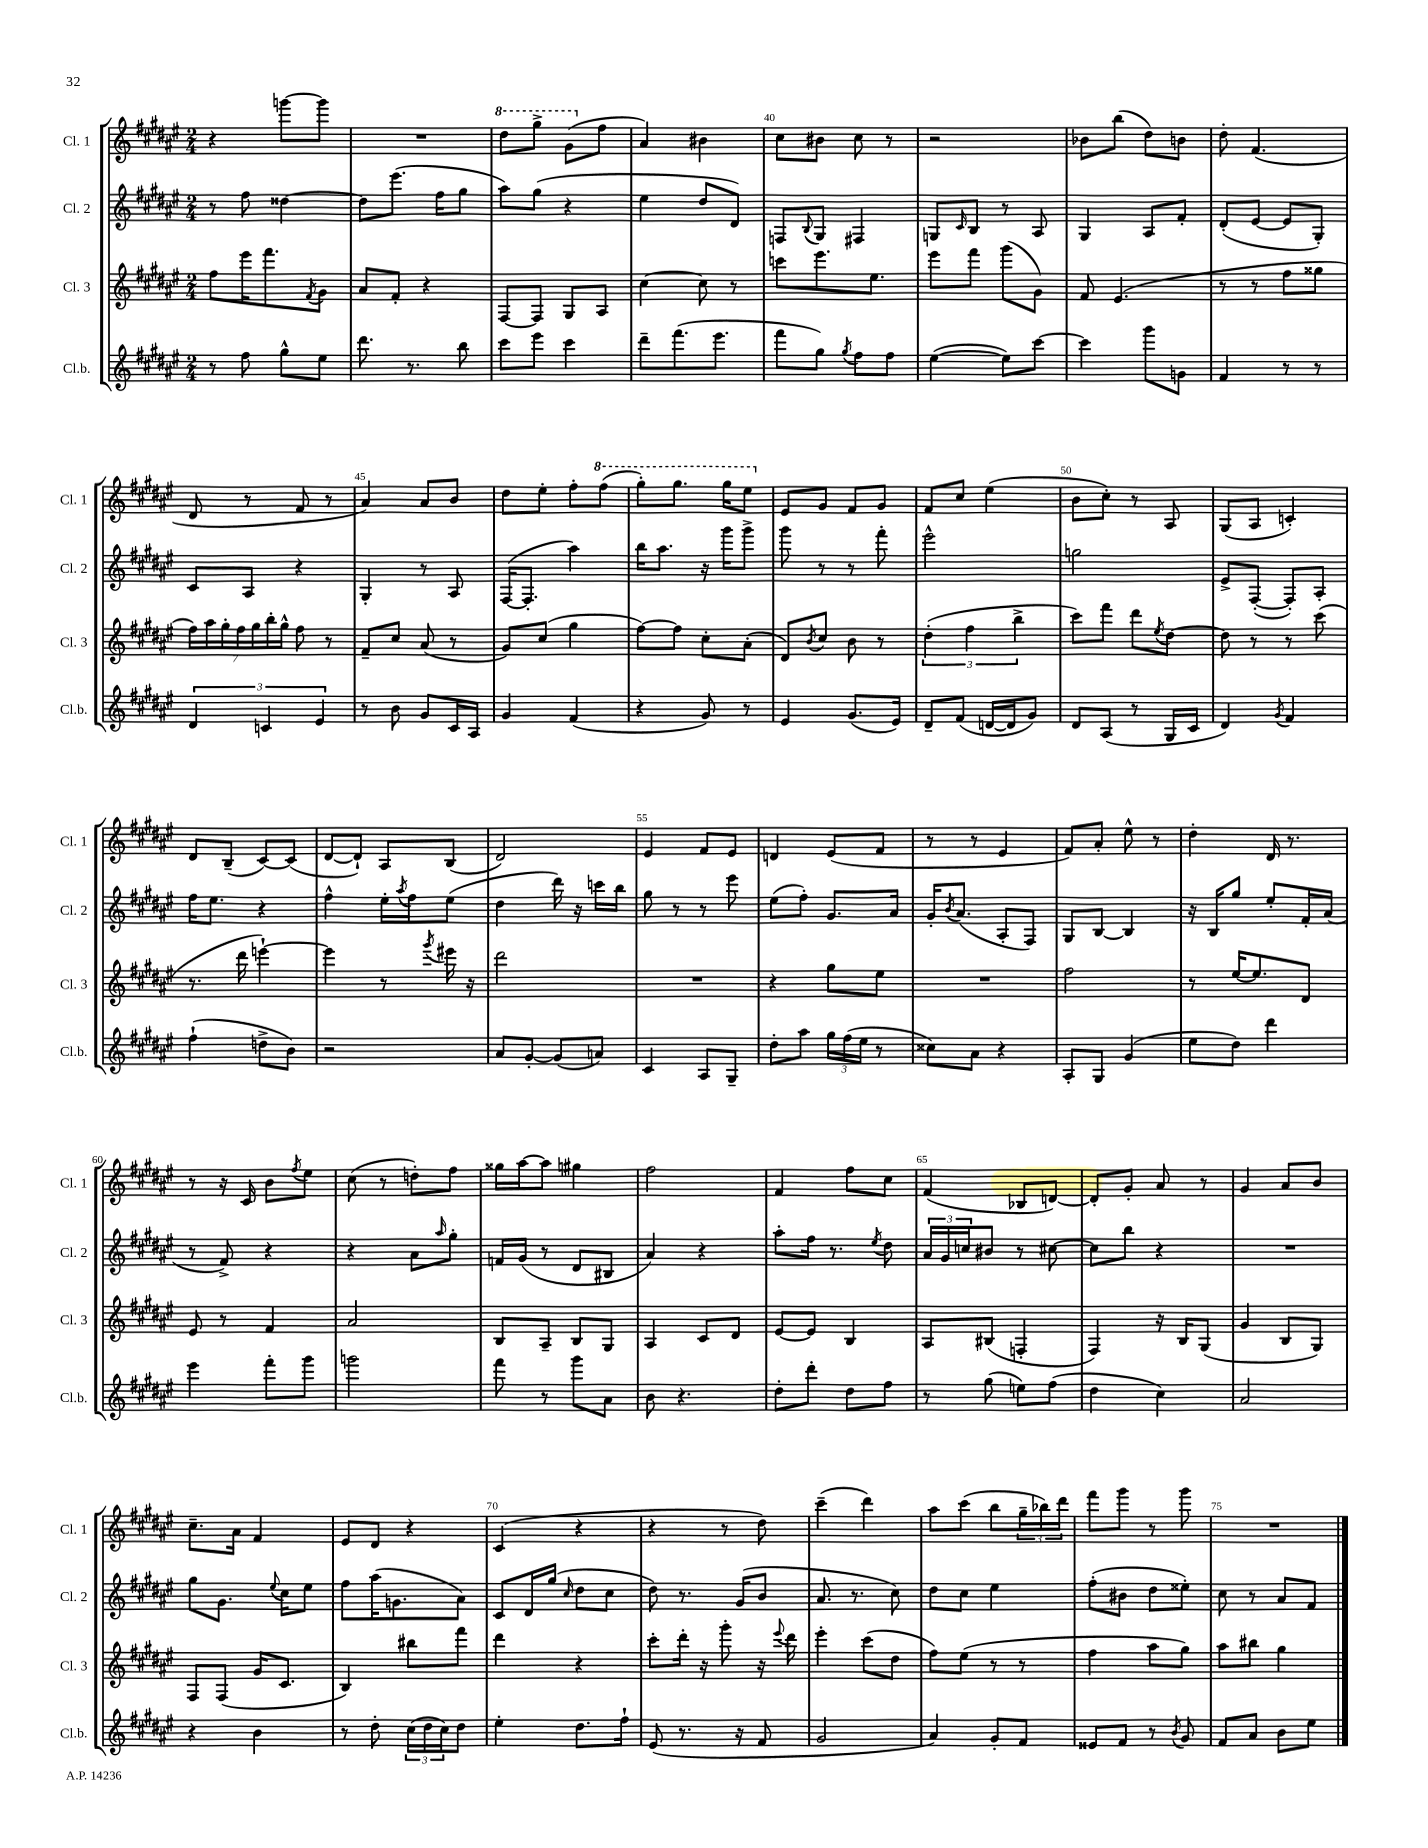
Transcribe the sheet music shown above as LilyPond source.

<<
\new StaffGroup <<
\new Staff = "s0" \with { instrumentName = "Cl. 1" shortInstrumentName = "Cl. 1" } {
    \clef treble \key fis \major \numericTimeSignature \time 2/4
    r4 g'''8~ g'''8 |
    R2 |
    \ottava #1 dis'''8 gis'''8-> gis''8( \ottava #0 fis''8 |
    ais'4) bis'4 |
    cis''8 bis'8 cis''8 r8 |
    r2 |
    bes'8 b''8( dis''8) b'8 |
    dis''8-. fis'4.( |
    dis'8 r8 fis'8 r8 |
    ais'4) ais'8 b'8 |
    dis''8 eis''8-. fis''8-. \ottava #1 fis'''8( |
    gis'''8-.) gis'''8. gis'''16 eis'''8 \ottava #0 |
    eis'8 gis'8 fis'8 gis'8 |
    fis'8 cis''8 eis''4( |
    b'8 cis''8-.) r8 ais8 |
    gis8( ais8 c'4-.) |
    dis'8 b8--( cis'8~) cis'8( |
    dis'8~ dis'8-!) ais8 b8( |
    dis'2) |
    eis'4 fis'8 eis'8 |
    d'4 eis'8( fis'8 |
    r8 r8 eis'4 |
    fis'8) ais'8-. eis''8-^ r8 |
    dis''4-. dis'16 r8. |
    r8 r16 cis'16 b'8 \acciaccatura { fis''8 } eis''8 |
    cis''8( r8 d''8-.) fis''8 |
    gisis''16 ais''16~ ais''8 gis''4 |
    fis''2 |
    fis'4 fis''8 cis''8 |
    fis'4( bes8 d'8~) |
    d'8-. gis'8-. ais'8 r8 |
    gis'4 ais'8 b'8 |
    cis''8.-- ais'16 fis'4 |
    eis'8 dis'8 r4 |
    cis'4( r4 |
    r4 r8 dis''8) |
    cis'''4--( dis'''4) |
    ais''8 cis'''8( b''8 \tuplet 3/2 { gis''16-- bes''16) dis'''16 } |
    fis'''8 gis'''8 r8 gis'''8 |
    R2 \bar "|." |
}
\new Staff = "s1" \with { instrumentName = "Cl. 2" shortInstrumentName = "Cl. 2" } {
    \clef treble \key fis \major \numericTimeSignature \time 2/4
    r8 fis''8 disis''4~ |
    disis''8 eis'''8.( fis''16 gis''8 |
    ais''8) gis''8( r4 |
    eis''4 dis''8 dis'8) |
    f8 \appoggiatura { b8 } gis8 fis4 |
    g8 \grace { cis'16 } b8 r8 ais8 |
    gis4 ais8 fis'8-. |
    dis'8-.( eis'8~ eis'8 gis8-.) |
    cis'8 ais8 r4 |
    gis4-. r8 ais8 |
    fis16~( fis8.-. ais''4) |
    b''16 ais''8. r16 gis'''16 gis'''8-> |
    gis'''8 r8 r8 fis'''8-. |
    eis'''2-^ |
    g''2 |
    eis'8-> fis8~-.( fis8-.) ais8-. |
    fis''16 eis''8. r4 |
    fis''4-^ eis''16-. \acciaccatura { ais''8 } fis''16 eis''8( |
    dis''4 dis'''16) r16 c'''16 b''16 |
    gis''8 r8 r8 eis'''8 |
    eis''8( fis''8-.) gis'8. ais'16 |
    gis'16-. \acciaccatura { b'8 } ais'8.( ais8-. fis8) |
    gis8 b8~ b4 |
    r16 b16 gis''8 eis''8-. fis'16-. ais'16( |
    r8 fis'8->) r4 |
    r4 ais'8 \grace { ais''16 } gis''8-. |
    f'16 gis'16( r8 dis'8 bis8 |
    ais'4) r4 |
    ais''8-. fis''16 r8. \acciaccatura { eis''8 } dis''8 |
    \tuplet 3/2 { ais'16 gis'16 c''16 } bis'8 r8 cis''8~ |
    cis''8 b''8 r4 |
    R2 |
    gis''8 gis'8. \appoggiatura { eis''8 } cis''16 eis''8 |
    fis''8 ais''16( g'8. ais'8) |
    cis'8 dis'16 gis''16( \grace { cis''16 } dis''8 cis''8 |
    dis''8) r8. gis'16( b'8 |
    ais'8. r8. cis''8) |
    dis''8 cis''8 eis''4 |
    fis''8-.( bis'8 dis''8 eisis''8-.) |
    cis''8 r8 ais'8 fis'8 \bar "|." |
}
\new Staff = "s2" \with { instrumentName = "Cl. 3" shortInstrumentName = "Cl. 3" } {
    \clef treble \key fis \major \numericTimeSignature \time 2/4
    fis''8 eis'''16 fis'''8. \acciaccatura { fis'8 } gis'8 |
    ais'8 fis'8-. r4 |
    fis8~ fis8 gis8 ais8 |
    cis''4~ cis''8 r8 |
    c'''8 eis'''8. eis''8. |
    eis'''8 fis'''8 gis'''8( gis'8) |
    fis'8 eis'4.( |
    r8 r8 fis''8 gisis''8 |
    \tuplet 7/4 { fis''16) ais''16 gis''16-. fis''16 gis''16 b''16-. gis''16-^ } fis''8 r8 |
    fis'8-- cis''8 ais'8( r8 |
    gis'8) cis''8( gis''4 |
    fis''8~) fis''8 cis''8-. ais'8-.( |
    dis'8) \acciaccatura { b'8 } cis''8 b'8 r8 |
    \tuplet 3/2 { dis''4-.( fis''4 b''4-> } |
    cis'''8) fis'''8 dis'''8 \acciaccatura { eis''8 } dis''8~ |
    dis''8 r8 r8 cis'''8( |
    r8. dis'''16 e'''4~-!) |
    e'''4 r8 \acciaccatura { gis'''8 } eis'''16 r16 |
    dis'''2 |
    R2 |
    r4 gis''8 eis''8 |
    R2 |
    fis''2 |
    r8 eis''16~ eis''8. dis'8 |
    eis'8 r8 fis'4 |
    ais'2 |
    b8 ais8-- b8 gis8 |
    ais4 cis'8 dis'8 |
    eis'8~ eis'8 b4 |
    ais8 bis8( f4-. |
    fis4) r16 b16 gis8( |
    gis'4 b8 gis8) |
    fis8 fis8( gis'16 cis'8. |
    b4) bis''8 fis'''8 |
    dis'''4 r4 |
    cis'''8-. dis'''16-. r16 gis'''8-. r16 \appoggiatura { eis'''8 } dis'''16 |
    eis'''4-. cis'''8( dis''8 |
    fis''8) eis''8( r8 r8 |
    fis''4 ais''8 gis''8) |
    ais''8 bis''8 gis''4 \bar "|." |
}
\new Staff = "s3" \with { instrumentName = "Cl.b." shortInstrumentName = "Cl.b." } {
    \clef treble \key fis \major \numericTimeSignature \time 2/4
    r8 fis''8 gis''8-^ eis''8 |
    dis'''8. r8. b''8 |
    cis'''8 eis'''8 cis'''4 |
    dis'''8-- fis'''8.( eis'''8. |
    fis'''8 gis''8) \acciaccatura { gis''8 } fis''8 fis''8 |
    eis''4~( eis''8) cis'''8~ |
    cis'''4 gis'''8 g'8 |
    fis'4 r8 r8 |
    \tuplet 3/2 { dis'4 c'4 eis'4 } |
    r8 b'8 gis'8 cis'16 ais16 |
    gis'4 fis'4( |
    r4 gis'8) r8 |
    eis'4 gis'8.( eis'16) |
    dis'8-- fis'8( d'16~ d'16 gis'8) |
    dis'8 ais8( r8 gis16 cis'16 |
    dis'4) \acciaccatura { gis'8 } fis'4 |
    fis''4-!( d''8-> b'8) |
    r2 |
    ais'8 gis'8~-. gis'8( a'8) |
    cis'4 ais8 gis8-- |
    dis''8-. ais''8 \tuplet 3/2 { gis''16 fis''16( eis''16 } r8 |
    cisis''8) ais'8 r4 |
    ais8-. gis8 gis'4( |
    eis''8 dis''8) dis'''4 |
    eis'''4 fis'''8-. gis'''8 |
    g'''2 |
    fis'''8 r8 gis'''8 ais'8 |
    b'8 r4. |
    dis''8-. dis'''8-. dis''8 fis''8 |
    r8 gis''8( e''8) fis''8( |
    dis''4 cis''4) |
    ais'2 |
    r4 b'4 |
    r8 dis''8-. \tuplet 3/2 { cis''16( dis''16 cis''16) } dis''8 |
    eis''4-. dis''8. fis''16-! |
    eis'8( r8. r16 fis'8 |
    gis'2 |
    ais'4) gis'8-. fis'8 |
    eisis'8 fis'8 r8 \acciaccatura { b'8 } gis'8 |
    fis'8 ais'8 b'8 eis''8 \bar "|." |
}
>>
>>
\layout { \context { \Score currentBarNumber = #36 \override BarNumber.break-visibility = ##(#f #t #t) barNumberVisibility = #(every-nth-bar-number-visible 5) } }
